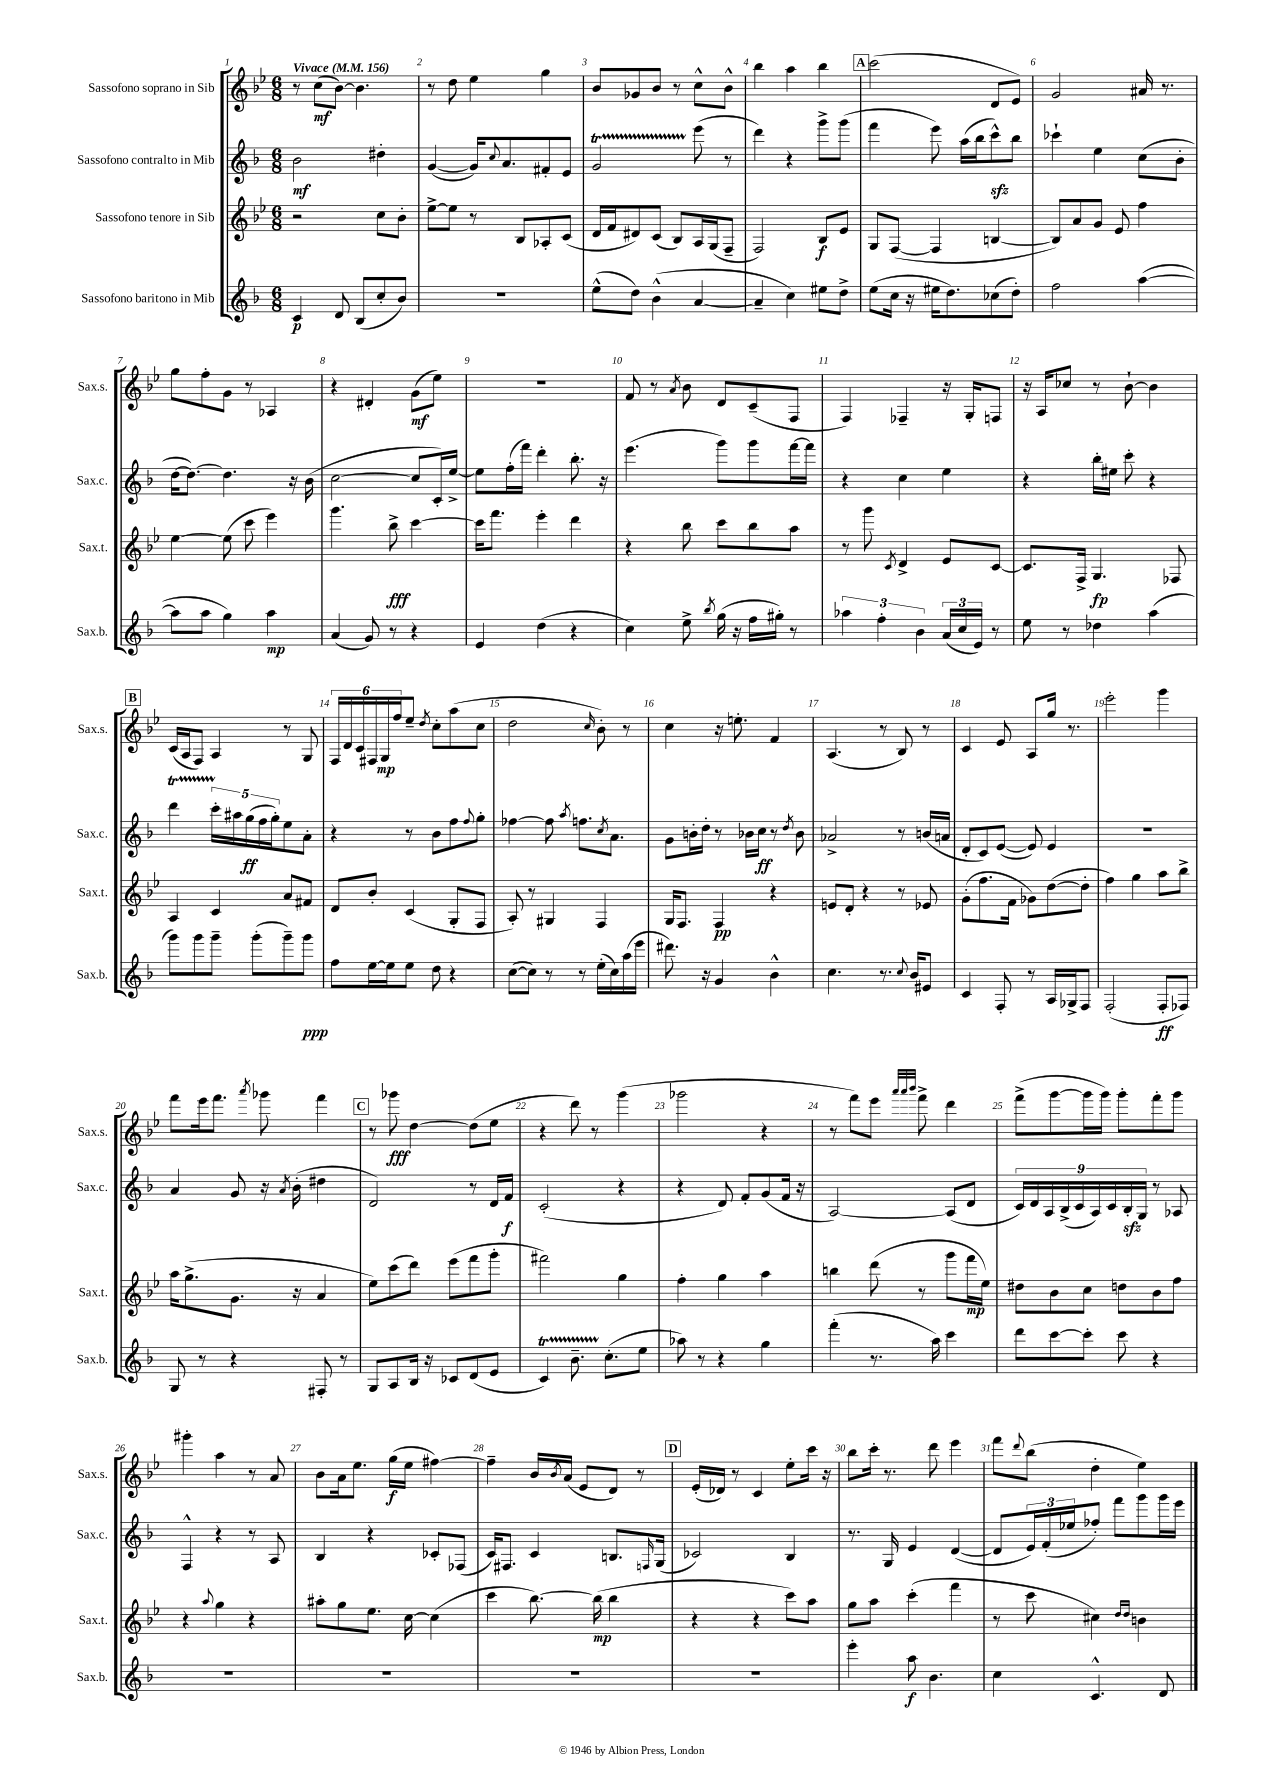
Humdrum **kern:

**kern	**dynam	**kern	**dynam	**kern	**dynam	**kern	**dynam
*part4	*part4	*part3	*part3	*part2	*part2	*part1	*part1
*staff4	*staff4	*staff3	*staff3	*staff2	*staff2	*staff1	*staff1
*I"Sassofono baritono in Mib	*	*I"Sassofono tenore in Sib	*	*I"Sassofono contralto in Mib	*	*I"Sassofono soprano in Sib	*
*I'Sax.b.	*	*I'Sax.t.	*	*I'Sax.c.	*	*I'Sax.s.	*
*clefG2	*	*clefG2	*	*clefG2	*	*clefG2	*
*k[b-]	*	*k[b-e-]	*	*k[b-]	*	*k[b-e-]	*
*M6/8	*	*M6/8	*	*M6/8	*	*M6/8	*
*MM156	*	*MM156	*	*MM156	*	*MM156	*
=1	=1	=1	=1	=1	=1	=1	=1
!	!	!	!	!	!	!LO:TX:a:B:t=Vivace	!
4c/	p	2r	.	2b-\	mf	8r	.
.	.	.	.	.	.	(8cc\L	mf
8d/	.	.	.	.	.	[8b-\J)	.
(8B-/L	.	.	.	.	.	4.b-\]	.
8cc'/	.	8cc\L	.	4dd#X'\	.	.	.
8b-/J)	.	8b-'\J	.	.	.	.	.
=2	=2	=2	=2	=2	=2	=2	=2
2.r	.	[8ee-^\L	.	([4g/	.	8r	.
.	.	8ee-\J]	.	.	.	8dd\	.
.	.	8r	.	16g/KL])	.	4ee-\	.
.	.	.	.	8qqcc/	.	.	.
.	.	.	.	8.a/	.	.	.
.	.	8B-/L	.	.	.	.	.
.	.	8A-X'/	.	8f#X'/	.	4gg\	.
.	.	(8c/J	.	8e/J	.	.	.
=3	=3	=3	=3	=3	=3	=3	=3
(8ee^^\L	.	16d/LL	.	2gT/	.	8b-/L	.
.	.	16f/J	.	.	.	.	.
8dd\J)	.	8d#X/)	.	.	.	8g-X/	.
(4b-^^\	.	(8c/J	.	.	.	8b-/J	.
.	.	8B-/L)	.	.	.	8r	.
[4a/	.	16A/L	.	(8eee\	.	8cc^^\L	.
.	.	(16G/J	.	.	.	.	.
.	.	8F~/J	.	8r	.	8b-^^\J	.
=4	=4	=4	=4	=4	=4	=4	=4
4a~/]	.	2F/)	.	4ddd\)	.	4bb-\	.
4cc\)	.	.	.	4r	.	4aa\	.
8ee#X\L	.	8B-/L	f	8ggg^\L	.	4bb-\	.
8dd^\J	.	8e-/J	.	(8ggg\J	.	.	.
!!LO:REH:place=s1:t=A
=5	=5	=5	=5	=5	=5	=5	=5
(8ee\L	.	8G/L	.	4fff\	.	(2ccc\	.
16cc\Jk	.	([8F/J	.	.	.	.	.
16r	.	.	.	.	.	.	.
16ee#X\KL	.	4F/]	.	8eee\)	.	.	.
8.dd\)	.	.	.	.	.	.	.
.	.	.	.	(16aa\LL	.	.	.
.	.	.	.	16bb-\J	.	.	.
(8cc-X\	.	[4Bn/	.	8ccczz^^\)	.	8d/L	.
8dd'\J)	.	.	.	8bb-\J	.	8e-/J)	.
=6	=6	=6	=6	=6	=6	=6	=6
2ff\	.	8B/L])	.	4ccc-X`\	.	2g/	.
.	.	8a/	.	.	.	.	.
.	.	8g/J	.	4ee\	.	.	.
.	.	8e-/	.	.	.	.	.
([4aa\	.	4ff\	.	(8cc\L	.	16a#X/	.
.	.	.	.	.	.	8.r	.
.	.	.	.	8b-'\J	.	.	.
!!LO:LB:g=z
=7	=7	=7	=7	=7	=7	=7	=7
8aa\L]	.	[4ee-\	.	[16dd\KL	.	8gg\L	.
.	.	.	.	8.dd\J_)	.	.	.
8aa\J	.	.	.	.	.	8ff'\	.
4gg\)	.	(8ee-\]	.	4.dd\]	.	8g\J	.
.	.	8ccc\	.	.	.	8r	.
4aa\	mp	4eee-\)	.	.	.	4A-X/	.
.	.	.	.	16r	.	.	.
.	.	.	.	(16b-\	.	.	.
=8	=8	=8	=8	=8	=8	=8	=8
(4a/	.	4.ggg\	.	[2cc\	.	4r	.
8g/)	.	.	.	.	.	4d#X'/	.
8r	.	8bb-^\	fff	.	.	.	.
4r	.	[4ccc\	.	8cc/L]	.	(8g\L	mf
.	.	.	.	16c'/L)	.	8ee-\J)	.
.	.	.	.	[16ee^/JJ	.	.	.
=9	=9	=9	=9	=9	=9	=9	=9
4e/	.	16ccc\KL]	.	8ee\L]	.	2.r	.
.	.	8.fff\J	.	.	.	.	.
.	.	.	.	(16ff'\L	.	.	.
.	.	.	.	16fff\JJ)	.	.	.
(4dd\	.	4eee-'\	.	4ddd'\	.	.	.
4r	.	4ddd\	.	8.bb-'\	.	.	.
.	.	.	.	16r	.	.	.
=10	=10	=10	=10	=10	=10	=10	=10
4cc\)	.	4r	.	(4.eee\	.	8f/	.
.	.	.	.	.	.	8r	.
.	.	.	.	.	.	8qa/	.
8ee^\	.	8bb-\	.	.	.	8b-\	.
8qbb-/	.	.	.	.	.	.	.
(16gg\	.	8ccc\L	.	8ggg\L)	.	8d/L	.
16r	.	.	.	.	.	.	.
16ff\LL	.	8bb-\	.	8ggg\	.	(8c~/	.
16gg#X'\JJ)	.	.	.	.	.	.	.
8r	.	8aa\J	.	[16fff\L	.	8F/J	.
.	.	.	.	16fff\JJ]	.	.	.
=11	=11	=11	=11	=11	=11	=11	=11
6aa-X\	.	8r	.	4r	.	4F/)	.
.	.	8ggg\	.	.	.	.	.
6ff'\	.	.	.	.	.	.	.
.	.	8qc/	.	.	.	.	.
.	.	4d^/	.	4cc\	.	4F-X~/	.
6b-\	.	.	.	.	.	.	.
(24a/LL	.	8e-/L	.	4ee\	.	16r	.
24cc/	.	.	.	.	.	.	.
.	.	.	.	.	.	16G'/KL	.
24e/JJ)	.	.	.	.	.	.	.
8r	.	[8c/J	.	.	.	8Fn/J	.
=12	=12	=12	=12	=12	=12	=12	=12
8ee\	.	8.c/L]	.	4r	.	16r	.
.	.	.	.	.	.	16A/KL	.
8r	.	.	.	.	.	8cc-X/J	.
.	.	16F^/Jk	.	.	.	.	.
4dd-X\	.	4.G/	fp	16bb-'\LL	.	8r	.
.	.	.	.	16ee#X\JJ	.	.	.
.	.	.	.	8ccc'\	.	[8b-`\	.
(4aa\	.	.	.	4r	.	4b-\]	.
.	.	8F-X/	.	.	.	.	.
!!LO:LB:g=z
!!LO:REH:place=s1:t=B
=13	=13	=13	=13	=13	=13	=13	=13
8ggg\L)	.	4A/	.	4dddT\	.	(16c/LL	.
.	.	.	.	.	.	16A/J	.
8ggg\	.	.	.	.	.	8F/J)	.
8ggg~\J	.	4c/	.	20cccTTT'\LL	.	4A/	.
.	.	.	.	20aa#X\	.	.	.
.	.	.	.	(20gg\	ff	.	.
(8ggg'\L	.	.	.	.	.	.	.
.	.	.	.	20ff\	.	.	.
.	.	.	.	20gg'\J)	.	.	.
8ggg~\)	.	8a/L	.	8ee\	.	8r	.
8ggg\J	ppp	8f#X/J	.	8a'\J	.	8G/	.
=14	=14	=14	=14	=14	=14	=14	=14
8ff\L	.	8d/L	.	4r	.	24F/LL	.
.	.	.	.	.	.	24d/	.
.	.	.	.	.	.	24c/	.
[16ee\L	.	8b-'/J	.	.	.	24F#X/	.
.	.	.	.	.	.	24G/	mp
16ee\J]	.	.	.	.	.	.	.
.	.	.	.	.	.	24ff/J	.
8ee\J	.	(4c/	.	8r	.	8ee-~/J	.
.	.	.	.	.	.	8qdd/	.
8dd\	.	.	.	8b-\L	.	8cc'\L	.
4r	.	8G'/L	.	8ff\	.	(8aa\	.
.	.	.	.	8qqff/	.	.	.
.	.	8F/J	.	8gg'\J	.	8cc\J	.
=15	=15	=15	=15	=15	=15	=15	=15
([8cc\L	.	8A'/)	.	[4ff-X\	.	2dd\	.
8cc\J])	.	8r	.	.	.	.	.
8r	.	4G#X/	.	8ff-\]	.	.	.
.	.	.	.	8qaa/	.	.	.
8r	.	.	.	8.ffn\L	.	.	.
.	.	.	.	.	.	16qqcc/	.
(16ee'\LL	.	4F/	.	.	.	8b-'\)	.
.	.	.	.	8qcc/	.	.	.
16cc\)	.	.	.	8.a\J	.	.	.
(16aa\	.	.	.	.	.	8r	.
16eee\JJ	.	.	.	.	.	.	.
=16	=16	=16	=16	=16	=16	=16	=16
8.ddd#X\)	.	16G/KL	.	8g\L	.	4cc\	.
.	.	8.F/J	.	.	.	.	.
.	.	.	.	16bn'\L	.	.	.
16r	.	.	.	16dd'\JJ	.	.	.
4g/	.	4F/	pp	8r	.	16r	.
.	.	.	.	.	.	8.een'\	.
.	.	.	.	16b-X\LL	.	.	.
.	.	.	.	16cc\JJ	ff	.	.
4b-^^\	.	4r	.	8r	.	4f/	.
.	.	.	.	8qdd/	.	.	.
.	.	.	.	8b-\	.	.	.
=17	=17	=17	=17	=17	=17	=17	=17
4.cc\	.	8en/L	.	2a-X^/	.	(4.A/	.
.	.	8d'/J	.	.	.	.	.
.	.	4r	.	.	.	.	.
8.r	.	.	.	.	.	8r	.
.	.	8r	.	8r	.	8B-/)	.
8qqcc/	.	.	.	.	.	.	.
16b-/KL	.	.	.	.	.	.	.
8e#X/J	.	8e-X/	.	(16bn/LL	.	8r	.
.	.	.	.	16an/JJ	.	.	.
=18	=18	=18	=18	=18	=18	=18	=18
4c/	.	(8g'\L	.	8d'/L	.	4c/	.
.	.	8.ff\	.	8c/)	.	.	.
8F'/	.	.	.	([8e/J	.	8e-/	.
.	.	16f\Jk	.	.	.	.	.
8r	.	8g-X\L)	.	8e/])	.	8A/L	.
16A/LL	.	([8dd\	.	4e/	.	16gg/Jk	.
16G-X^/J	.	.	.	.	.	8.r	.
8F/J	.	8dd'\J]	.	.	.	.	.
=19	=19	=19	=19	=19	=19	=19	=19
(2F'/	.	4ff\)	.	2.r	.	2eee-'\	.
.	.	4gg\	.	.	.	.	.
8F'/L	ff	8aa\L	.	.	.	4ggg\	.
8F-X/J)	.	8bb-^\J	.	.	.	.	.
!!LO:LB:g=z
=20	=20	=20	=20	=20	=20	=20	=20
8G/	.	16aa\KL	.	4a/	.	8fff\L	.
.	.	(8.gg^\	.	.	.	.	.
8r	.	.	.	.	.	16eee-\k	.
.	.	.	.	.	.	8.fff\J	.
4r	.	8.g\J	.	8g/	.	.	.
.	.	.	.	.	.	8qaaa/	.
.	.	.	.	16r	.	8ggg-X\	.
.	.	.	.	8qa/	.	.	.
.	.	16r	.	(16b-'\	.	.	.
8F#X'/	.	4a/	.	4dd#X\	.	4fff\	.
8r	.	.	.	.	.	.	.
!!LO:REH:place=s1:t=C
=21	=21	=21	=21	=21	=21	=21	=21
8G/L	.	8ee-\L)	.	2d/)	.	8r	.
8A/	.	(8ccc\	.	.	.	8ggg-X\	fff
16B-/Jk	.	8ddd\J)	.	.	.	[4dd\	.
16r	.	.	.	.	.	.	.
8c-X/L	.	(8eee-\L	.	.	.	.	.
(8d/	.	8fff\	.	8r	.	(8dd\L]	.
8e/J	.	8ggg'\J	.	16d/LL	.	8ee-\J	.
.	.	.	.	16f/JJ	f	.	.
=22	=22	=22	=22	=22	=22	=22	=22
4cT/)	.	2fff#X\)	.	(2c'/	.	4r	.
8.b-TTT~\	.	.	.	.	.	8ddd\)	.
.	.	.	.	.	.	8r	.
(8.cc'\L	.	.	.	.	.	.	.
.	.	4gg\	.	4r	.	(4ggg\	.
8ee\J	.	.	.	.	.	.	.
=23	=23	=23	=23	=23	=23	=23	=23
8aa-X\)	.	4ff'\	.	4r	.	2ggg-X\	.
8r	.	.	.	.	.	.	.
4r	.	4gg\	.	8d/)	.	.	.
.	.	.	.	8f'/L	.	.	.
4gg\	.	4aa\	.	(8g/	.	4r	.
.	.	.	.	16f/Jk	.	.	.
.	.	.	.	16r	.	.	.
=24	=24	=24	=24	=24	=24	=24	=24
(4fff'\	.	4bbn\	.	[2A/)	.	8r	.
.	.	.	.	.	.	8fff\L)	.
8.r	.	(8ddd\	.	.	.	8eee-\J	.
.	.	.	.	.	.	32qqaaa/LLL	.
.	.	.	.	.	.	32qqaaa/	.
.	.	.	.	.	.	32qqbbb-/JJJ	.
.	.	8r	.	.	.	8fff^\	.
16aa\)	.	.	.	.	.	.	.
4ccc\	.	8ggg\L	.	(8A/L]	.	4ddd\	.
.	.	16fff\L	mp	8d/J	.	.	.
.	.	16ee-\JJ)	.	.	.	.	.
=25	=25	=25	=25	=25	=25	=25	=25
8ddd\L	.	8dd#X\L	.	18c/LL)	.	(8fff^\L	.
.	.	.	.	18d/	.	.	.
.	.	.	.	18A/	.	.	.
[8ccc\	.	8b-\	.	.	.	[8ggg\	.
.	.	.	.	(18B-^/	.	.	.
.	.	.	.	18c/	.	.	.
8ccc'\J]	.	8cc\J	.	.	.	16ggg\L]	.
.	.	.	.	18A/)	.	.	.
.	.	.	.	.	.	16ggg\JJ)	.
.	.	.	.	18c/	.	.	.
8ccc\	.	8ddn\L	.	.	.	8ggg'\L	.
.	.	.	.	18B-zz'/	.	.	.
.	.	.	.	18G/JJ	.	.	.
4r	.	8b-\	.	8r	.	8fff'\	.
.	.	8ff\J	.	8A-X/	.	8ggg\J	.
!!LO:LB:g=z
=26	=26	=26	=26	=26	=26	=26	=26
2.r	.	4r	.	4F^^/	.	4ggg#X'\	.
.	.	8qqaa/	.	.	.	.	.
.	.	4gg\	.	4r	.	4aa\	.
.	.	4r	.	8r	.	8r	.
.	.	.	.	8A/	.	8a/	.
=27	=27	=27	=27	=27	=27	=27	=27
2.r	.	8aa#X'\L	.	4B-/	.	8b-\L	.
.	.	8gg\	.	.	.	16a\k	.
.	.	.	.	.	.	8.ee-\J	.
.	.	8.ee-\J	.	4r	.	.	.
.	.	.	.	.	.	(16gg\LL	f
.	.	[16cc\	.	.	.	16ee-\JJ	.
.	.	(4cc\]	.	8c-X'/L	.	[4ff#X\)	.
.	.	.	.	(8F-X/J	.	.	.
=28	=28	=28	=28	=28	=28	=28	=28
2.r	.	4ccc\	.	16c/KL)	.	4ff#~\]	.
.	.	.	.	8.F#X/J	.	.	.
.	.	[8.bb-\)	.	4c/	.	16b-/LL	.
.	.	.	.	.	.	8qb-/	.
.	.	.	.	.	.	(16a/JJ	.
.	.	.	.	.	.	8e-/L	.
.	.	(16bb-\]	mp	.	.	.	.
.	.	4bb-\	.	8.Bn/L	.	8d/J)	.
.	.	.	.	.	.	8r	.
.	.	.	.	16qqFn/	.	.	.
.	.	.	.	(16G/Jk	.	.	.
!!LO:REH:place=s1:t=D
=29	=29	=29	=29	=29	=29	=29	=29
2.r	.	4r	.	2c-X/)	.	(16e-'/LL	.
.	.	.	.	.	.	16d-X/JJ)	.
.	.	.	.	.	.	8r	.
.	.	4r	.	.	.	4c/	.
.	.	8ccc\L)	.	4B-/	.	8ee-'\L	.
.	.	8aa\J	.	.	.	16ccc\Jk	.
.	.	.	.	.	.	16r	.
=30	=30	=30	=30	=30	=30	=30	=30
4eee'\	.	8gg\L	.	8.r	.	8bb-\L	.
.	.	8aa\J	.	.	.	16ccc'\Jk	.
.	.	.	.	16G/	.	8.r	.
8aa\	f	(4ccc'\	.	4e/	.	.	.
4.b-\	.	.	.	.	.	8ddd\	.
.	.	4fff\	.	([4d/	.	4eee-\	.
=31	=31	=31	=31	=31	=31	=31	=31
4cc\	.	8r	.	8d/L]	.	8fff\L	.
.	.	.	.	.	.	8qqddd/	.
.	.	8ccc\	.	24e/L)	.	(8bb-\J	.
.	.	.	.	(24f'/	.	.	.
.	.	.	.	24ee-X/J	.	.	.
4.c^^/	.	4cc#X\)	.	8ff-X'/J)	.	4dd'\	.
.	.	.	.	8fff\L	.	.	.
.	.	16qqdd/LL	.	.	.	.	.
.	.	16qqdd/JJ	.	.	.	.	.
.	.	4bn\	.	8ggg\	.	4ee-\)	.
8d/	.	.	.	16ggg\L	.	.	.
.	.	.	.	16eee\JJ	.	.	.
==	==	==	==	==	==	==	==
*-	*-	*-	*-	*-	*-	*-	*-
